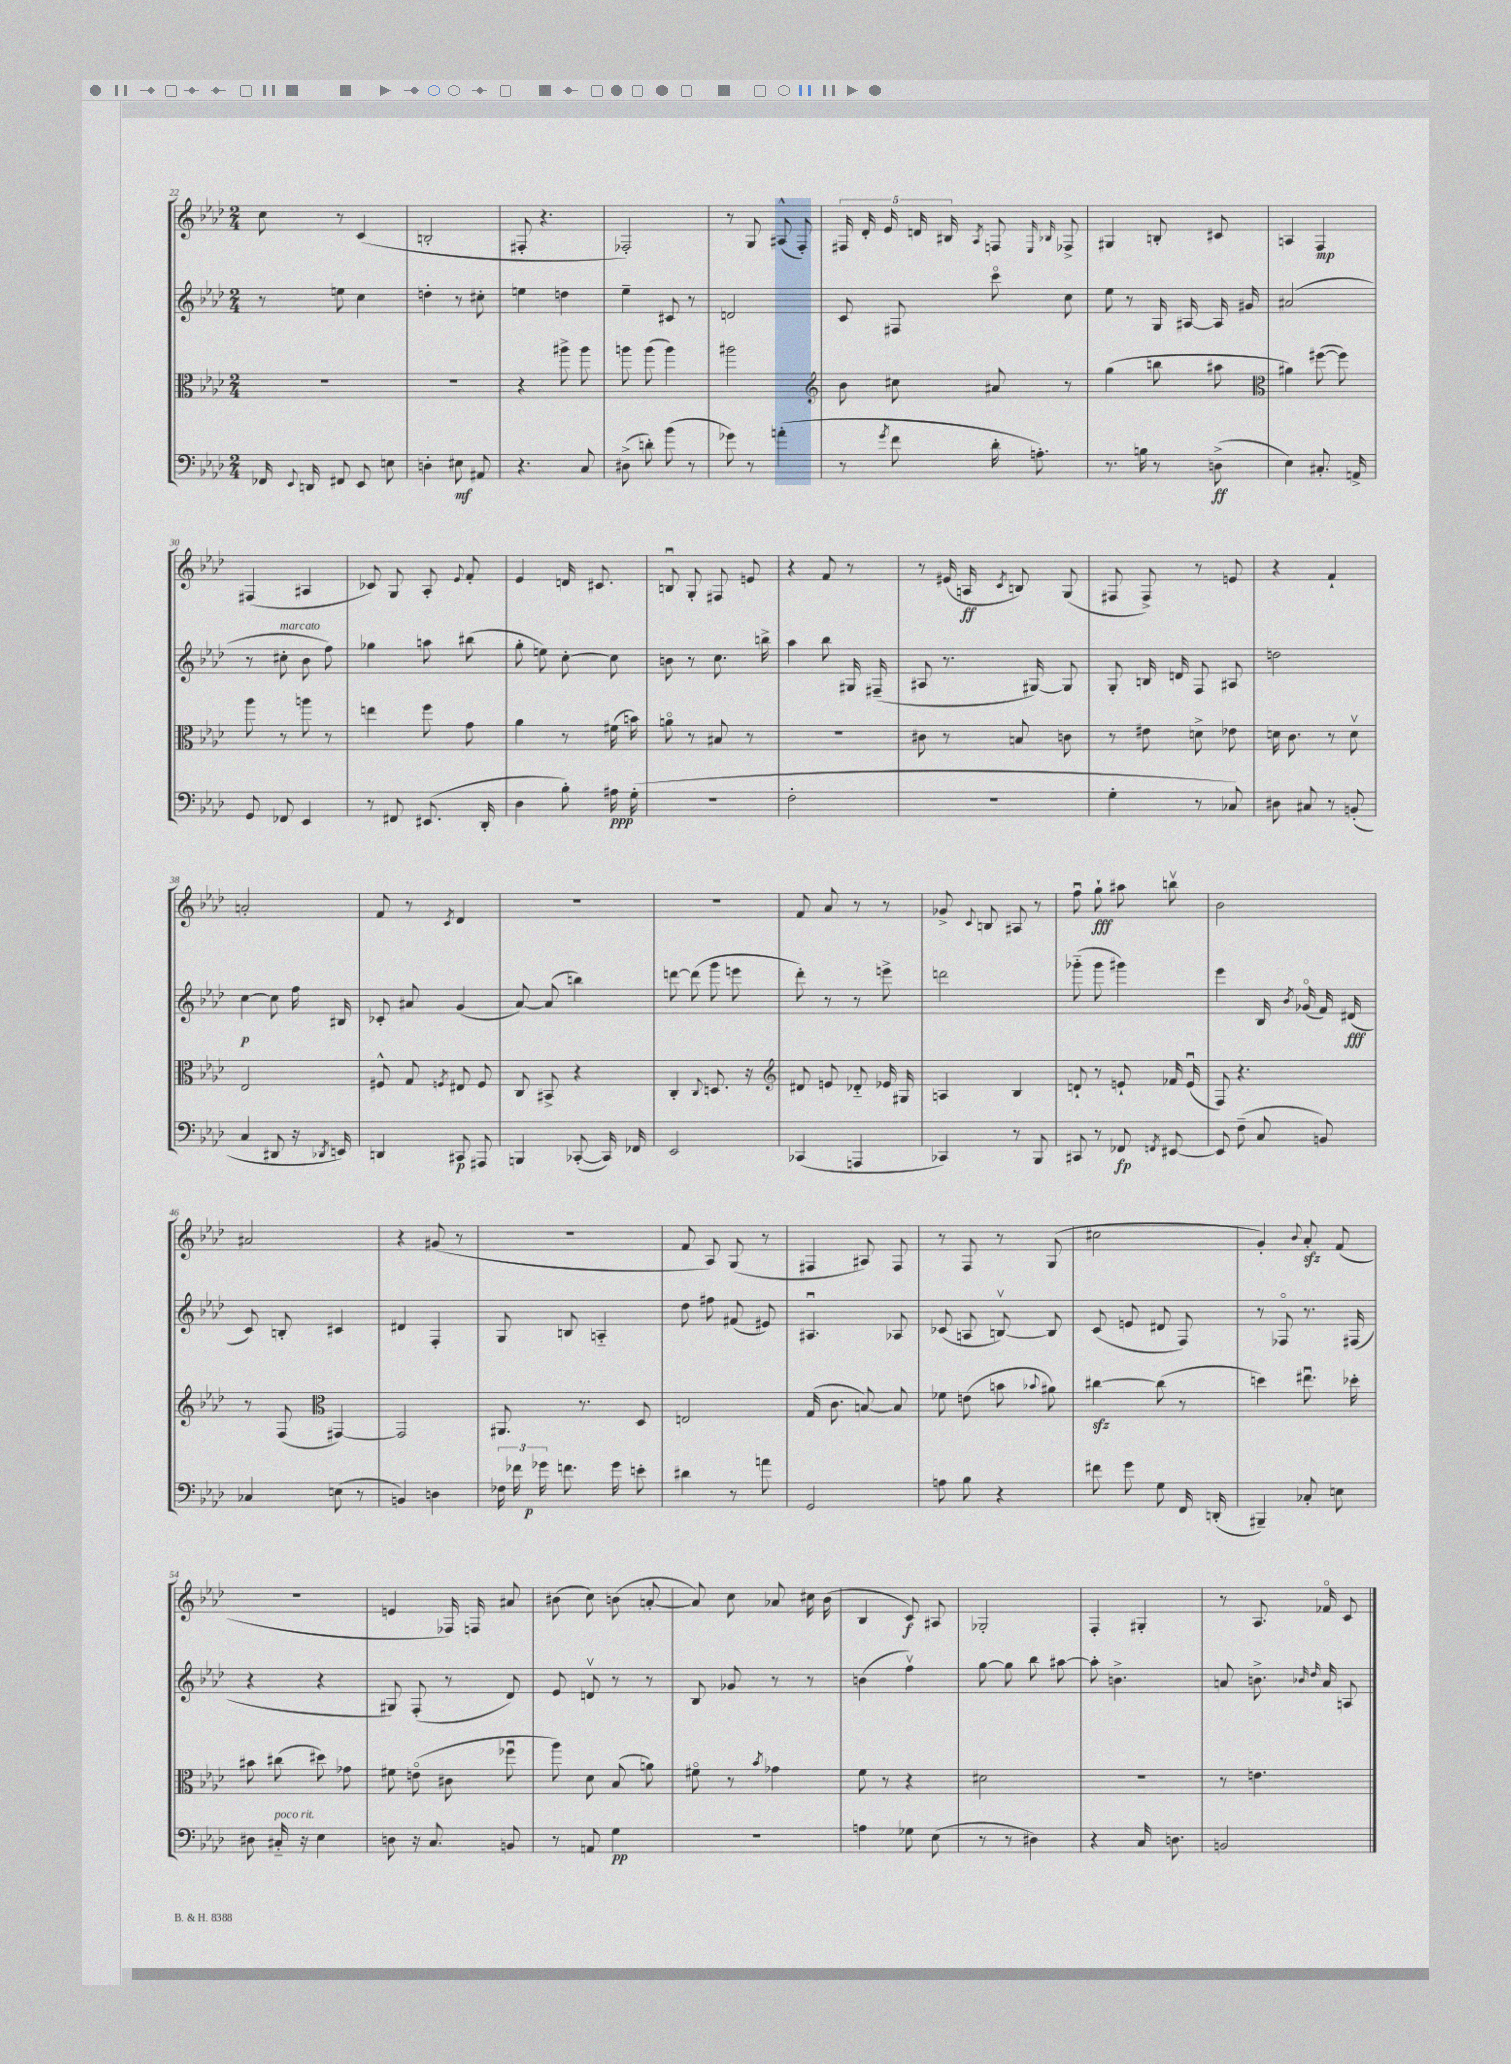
<<
\new StaffGroup <<
\new Staff = "s0" {
    \clef treble \key aes \major \numericTimeSignature \time 2/4
    \autoBeamOff c''8 r8 c'4( |
    b2-. |
    fis8-. r4. |
    fes2-.) |
    r8 g8 ais8-^( f8-.) |
    \tuplet 5/4 { fis16 des'16-. ees'16 d'16 bis16 } \acciaccatura { aes8 } f8 \grace { ees16 bes16 } fes8-> |
    gis4 b8-. cis'8 |
    a4 f4\mp |
    fis4( ais4 |
    ces'8) g8 aes8-. \appoggiatura { ees'8 } f'8-. |
    ees'4 d'16 cis'8. |
    b8\downbow g8-. fis8 e'8 |
    r4 f'8 r8 |
    r8 eis'16( a16\ff \acciaccatura { c'8 } b8) g8( |
    fis8 fis8->) r8 e'8 |
    r4 f'4-! |
    a'2-. |
    f'8 r8 \acciaccatura { c'8 } des'4 |
    R2 |
    R2 |
    f'8 aes'8 r8 r8 |
    ges'8-> \appoggiatura { c'8 } b8 ais8 r8 |
    f''8\downbow g''8-!\fff ais''8 b''8\upbow |
    bes'2 |
    ais'2 |
    r4 gis'8( r8 |
    R2 |
    f'8 aes8) g8( r8 |
    fis4 ais8) fis8 |
    r8 f8 r8 g8( |
    cis''2 |
    g'4-.) \appoggiatura { bes'8 } aes'8-.\sfz f'8( |
    R2 |
    e'4 fes16) f16 ais'8 |
    bis'8( c''8) b'8( a'8~-. |
    a'8) c''8 aes'8 cis''16 bes'16( |
    bes4 c'8\f) ais8 |
    ges2-. |
    f4-. gis4-. |
    r8 aes8. fes'16\flageolet c'8 \bar "|." |
}
\new Staff = "s1" {
    \clef treble \key aes \major \numericTimeSignature \time 2/4
    \autoBeamOff r8 e''8 c''4 |
    d''4-. r8 cis''8-. |
    e''4 d''4 |
    ees''4-- cis'8 r8 |
    d'2 |
    c'8 fis8 c'''8\flageolet c''8 |
    ees''8 r8 g16 ais16~ ais16 gis'16 |
    ais'2( |
    r8 cis''8-.^\markup { \italic "marcato" } bes'8 f''8) |
    ges''4 a''8 bis''8( |
    g''8-. e''8) c''8~-. c''8 |
    b'8 r8 c''8. b''16-> |
    aes''4 bes''8 gis16 fis16--( |
    ais8 r8. gis16~) gis8 |
    g8-. b16 d'16 f8 ais8 |
    d''2 |
    c''4~\p c''8 f''16 bis16 |
    ces'8-. ais'8 g'4( |
    aes'8~) aes'8( b''4) |
    d'''8~ d'''8( g'''8 e'''8 |
    des'''8-.) r8 r8 e'''8-> |
    d'''2 |
    ges'''8-_( ges'''8 gis'''4) |
    ees'''4 bes16 \acciaccatura { bes'8 } ges'16\flageolet( f'16) dis'16\fff( |
    c'8) b8-. cis'4 |
    dis'4 f4-. |
    g8 b8 a4-_ |
    des''8 fis''8 fis'8( eis'8) |
    ais4.\downbow aes8 |
    ces'8( a8 b8~\upbow) b8 |
    c'8( e'8 dis'8 f8) |
    r8 fes8\flageolet r8. fis16( |
    r4 r4 |
    gis8) f8-.( r8 des'8) |
    ees'8 d'8\upbow r8 r8 |
    bes8 ges'8 r8 r8 |
    b'4( f''4\upbow) |
    g''8~ g''8 bes''8 ais''8~ |
    ais''8-. b'4.-> |
    a'8 b'8.-> \grace { bes'16 des''16 } a'16 a8 \bar "|." |
}
\new Staff = "s2" {
    \clef alto \key aes \major \numericTimeSignature \time 2/4
    \autoBeamOff R2 |
    R2 |
    r4 ais''8-> ais''8 |
    a''8 a''8( a''4) |
    ais''2 |
    \clef treble bes'8 cis''8 ais'8 r8 |
    g''4( b''8 ais''8 |
    \clef alto ais'4) fis''8~( fis''8) |
    aes''8 r8 a''8 r8 |
    e''4 f''8 g'8 |
    aes'4 r8 fis'16( b'16) |
    a'8\flageolet r8 bis8 r8 |
    r2 |
    cis'8 r8 b8 c'8 |
    r8 eis'8 d'8-> ees'8 |
    d'16 c'8. r8 d'8\upbow |
    ees2 |
    fis8-^ g8 \acciaccatura { f8 } eis8 f8 |
    c8 bis,8-> r4 |
    c4-. \appoggiatura { c8 } d8. r16 |
    \clef treble dis'8 e'8 des'8-_ ees'16 gis16 |
    a4 bes4 |
    d'8-! r8 e'8-! fes'16 e'16\downbow( |
    f8) r4. |
    r8 f8( \clef alto gis,4~) |
    gis,2 |
    ais,8. r8. des8 |
    e2 |
    g16( c'8. b8~) b8 |
    fes'8 e'8( b'8 \appoggiatura { bes'8 } ais'8) |
    cis''4~\sfz cis''8( r8 |
    d''4) eis''8.\downbow des''16-. |
    bis'8 cis''8( dis''8) ges'8 |
    fis'8 e'8\flageolet( cis'8 fes''8\downbow |
    aes''8) des'8 bes8( a'8) |
    fis'8\flageolet r8 \acciaccatura { bes'8 } ges'4 |
    f'8 r8 r4 |
    dis'2 |
    R2 |
    r8 e'4. \bar "|." |
}
\new Staff = "s3" {
    \clef bass \key aes \major \numericTimeSignature \time 2/4
    \autoBeamOff fes,16 \appoggiatura { ees,8 } d,16 fis,8 ees,8 e8 |
    d4-. eis8\mf ais,8 |
    r4. c8 |
    dis8->( d'8-.) bes'8( r8 |
    ges'8) r8 a'4-.( |
    r8 \acciaccatura { g'8 } f'8 des'16-. a8.-.) |
    r8. b16 r8 d8->\ff( |
    ees4) cis8.-. a,16-> |
    g,8 fes,8 ees,4 |
    r8 fis,8 eis,8.( des,16-. |
    des4 bes8-.) ais16\ppp g16-.( |
    R2 |
    f2-. |
    R2 |
    g4-. r8 ces8) |
    dis8 cis8 r8 b,8-.( |
    c4 dis,8 r16 \acciaccatura { des,8 } e,16) |
    d,4 cis,8\p ais,,8 |
    b,,4 ces,8~-.( ces,16) fes,16 |
    ees,2 |
    ces,4( a,,4 |
    ces,4) r8 bes,,8 |
    cis,8 r8 fes,8\fp \acciaccatura { f,8 } eis,8~ |
    eis,8 f8--( c8 b,8) |
    ces4 e8( r8 |
    b,4) d4 |
    \tuplet 3/2 { fes16 fes'16 ges'16\p } f'8. ges'16 e'8-. |
    dis'4 r8 a'8 |
    g,2 |
    a8 bes8 r4 |
    fis'8 g'8 g8 f,16 d,16-.( |
    bis,,4--) ces8-. e8 |
    dis8 cis16-_^\markup { \italic "poco rit." } r16 ees4 |
    d8 r16 c8. b,8 |
    r8 a,8 g4\pp |
    r2 |
    a4 ges8 ees8( |
    r8 r8 dis4) |
    r4 c16 d8. |
    b,2 \bar "|." |
}
>>
>>
\layout { \context { \Score currentBarNumber = #22 } }
